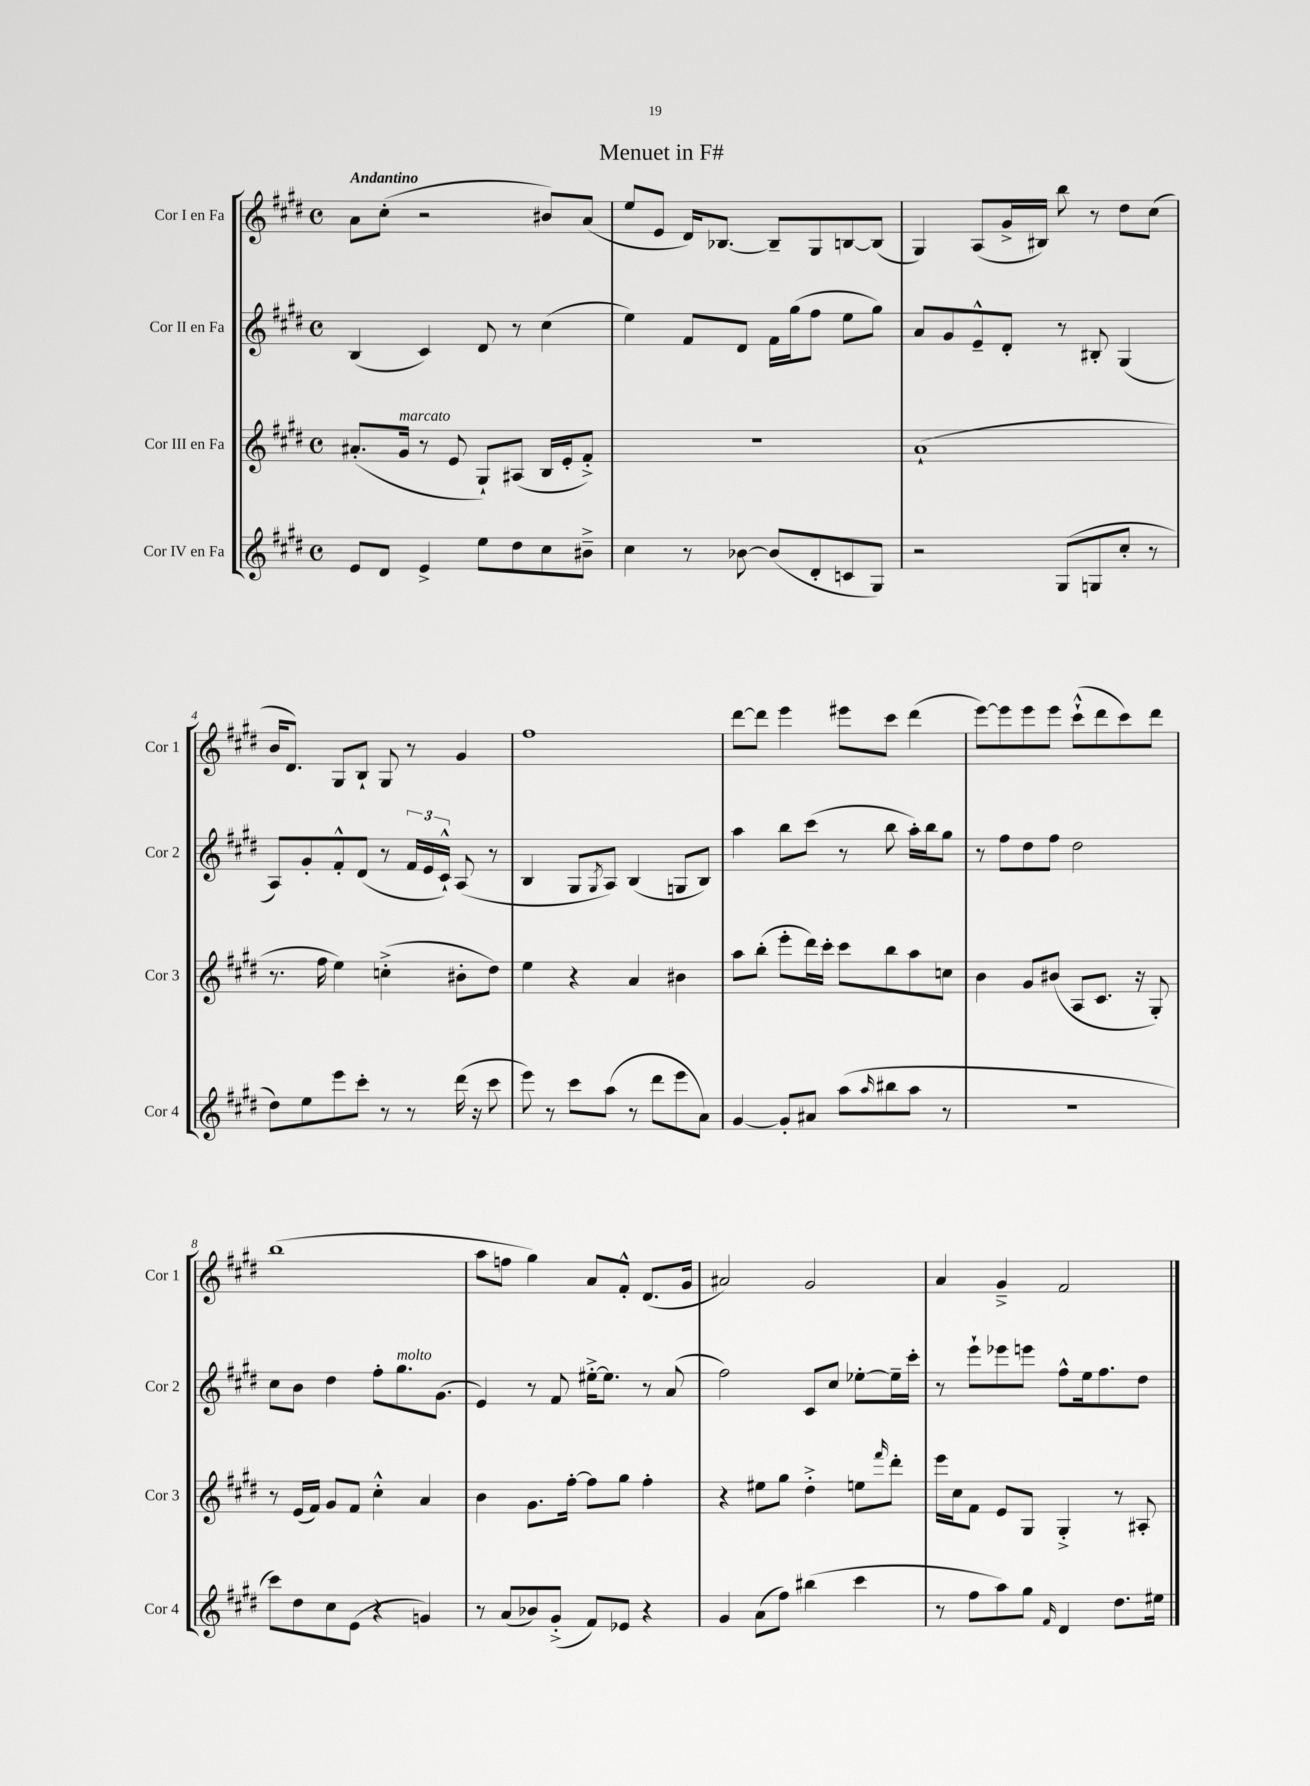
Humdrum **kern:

**kern	**kern	**kern	**kern
*staff4	*staff3	*staff2	*staff1
*clefG2	*clefG2	*clefG2	*clefG2
*k[f#c#g#d#]	*k[f#c#g#d#]	*k[f#c#g#d#]	*k[f#c#g#d#]
*M4/4	*M4/4	*M4/4	*M4/4
*met(c)	*met(c)	*met(c)	*met(c)
8e	(8.a#'	(4B	8a
8d#	.	.	(8cc#'
.	16g#	.	.
4e^	8r	4c#)	2r
.	8e	.	.
8ee	8G#`)	8d#	.
8dd#	(8A#	8r	.
8cc#	16B	(4cc#	8b#)
.	16e'	.	.
8b#~^	8f#'^)	.	(8a
=	=	=	=
4cc#	1r	4ee)	8ee
.	.	.	8e
8r	.	8f#	16d#)
.	.	.	[8.B-
[8b-	.	8d#	.
(8b-]	.	16f#	8B-~]
.	.	(16gg#	.
8d#'	.	8ff#	8G#
8c	.	8ee	[8B
8G#)	.	8gg#)	(8B]
=	=	=	=
2r	(1a`	8a	4G#)
.	.	8g#	.
.	.	8e~^^	(8A
.	.	8d#'	16g#^
.	.	.	16B#)
(8G#	.	8r	8bb
8G	.	8B#'	8r
8cc#'	.	(4G#	8dd#
8r	.	.	(8cc#
=	=	=	=
8dd#)	8.r	8A)	16b
.	.	.	8.d#)
8ee	.	8g#'	.
.	16ff#	.	.
8eee	4ee)	8f#'^^	8G#
8ccc#'	.	(8d#	8B`
8r	(4cc'^	8r	8G#
8r	.	24f#	8r
.	.	24e	.
.	.	24c#`^^)	.
(16ddd#	8b#'	(8A	4g#
16r	.	.	.
8ccc#	8dd#)	8r	.
=	=	=	=
8eee)	4ee	4B	1ff#
8r	.	.	.
8ccc#	4r	8G#	.
.	.	8qG#	.
(8aa	.	8A)	.
8r	4a	(4B	.
8ddd#	.	.	.
8eee	4b#	8G	.
8a)	.	8B)	.
=	=	=	=
[4g#	8aa	4aa	[8ddd#
.	(8bb'	.	8ddd#]
8g#']	8eee'	8bb	4eee
8a#	16ddd#)	(8ccc#	.
.	16ccc#'	.	.
(8aa	8ccc#	8r	8eee#
16qqaa	.	.	.
8bb#	8bb	8bb	8ccc#
8aa	8aa	16aa')	(4ddd#
.	.	16bb	.
8r	8cc	8gg#	.
=	=	=	=
1r	4b	8r	[8eee)
.	.	8ff#	8eee]
.	8g#	8dd#	8eee
.	(8b#	8ff#	8eee
.	8A	2dd#	(8ccc#`^^
.	8.c#	.	8ddd#
.	.	.	8ccc#)
.	16r	.	.
.	8G#')	.	8ddd#
=	=	=	=
8ccc#)	8r	8cc#	(1bb
8dd#	(16e	8b	.
.	16f#)	.	.
8cc#	8g#	4dd#	.
(8e	8f#	.	.
4r	4cc#'^^	8ff#'	.
.	.	8.gg#	.
4g)	4a	.	.
.	.	(8.g#	.
=	=	=	=
8r	4b	4e)	8aa
(8a	.	.	8ff
8b-)	8.g#	8r	4gg#)
(8g#'^	.	8f#	.
.	[16ff#'	.	.
8f#)	8ff#]	[16ee#'^	8a
.	.	8.ee#]	.
8e-	8gg#	.	8f#'^^
4r	4ff#'	8r	(8.d#
.	.	(8a	.
.	.	.	16g#
=	=	=	=
4g#	4r	2ff#)	2a#)
(8a	8ee#	.	.
8ff#)	8gg#	.	.
(4bb#	4dd#'^	8c#	2g#
.	.	8cc#	.
4ccc#	8ee	[8ee-'	.
.	16qqfff#	.	.
.	8ddd#'	16ee-~]	.
.	.	16ccc#'	.
=	=	=	=
8r	16eee	8r	4a
.	16cc#	.	.
8ff#	8f#	8eee`	.
8aa)	8e	8eee-	4g#~^
8gg#	8G#	8eee	.
16qqf#	.	.	.
4d#	4G#'^	8ff#^^	2f#
.	.	16ee	.
.	.	8.ff#	.
8.dd#	8r	.	.
.	8A#'	8dd#	.
16ee#	.	.	.
==	==	==	==
*-	*-	*-	*-
